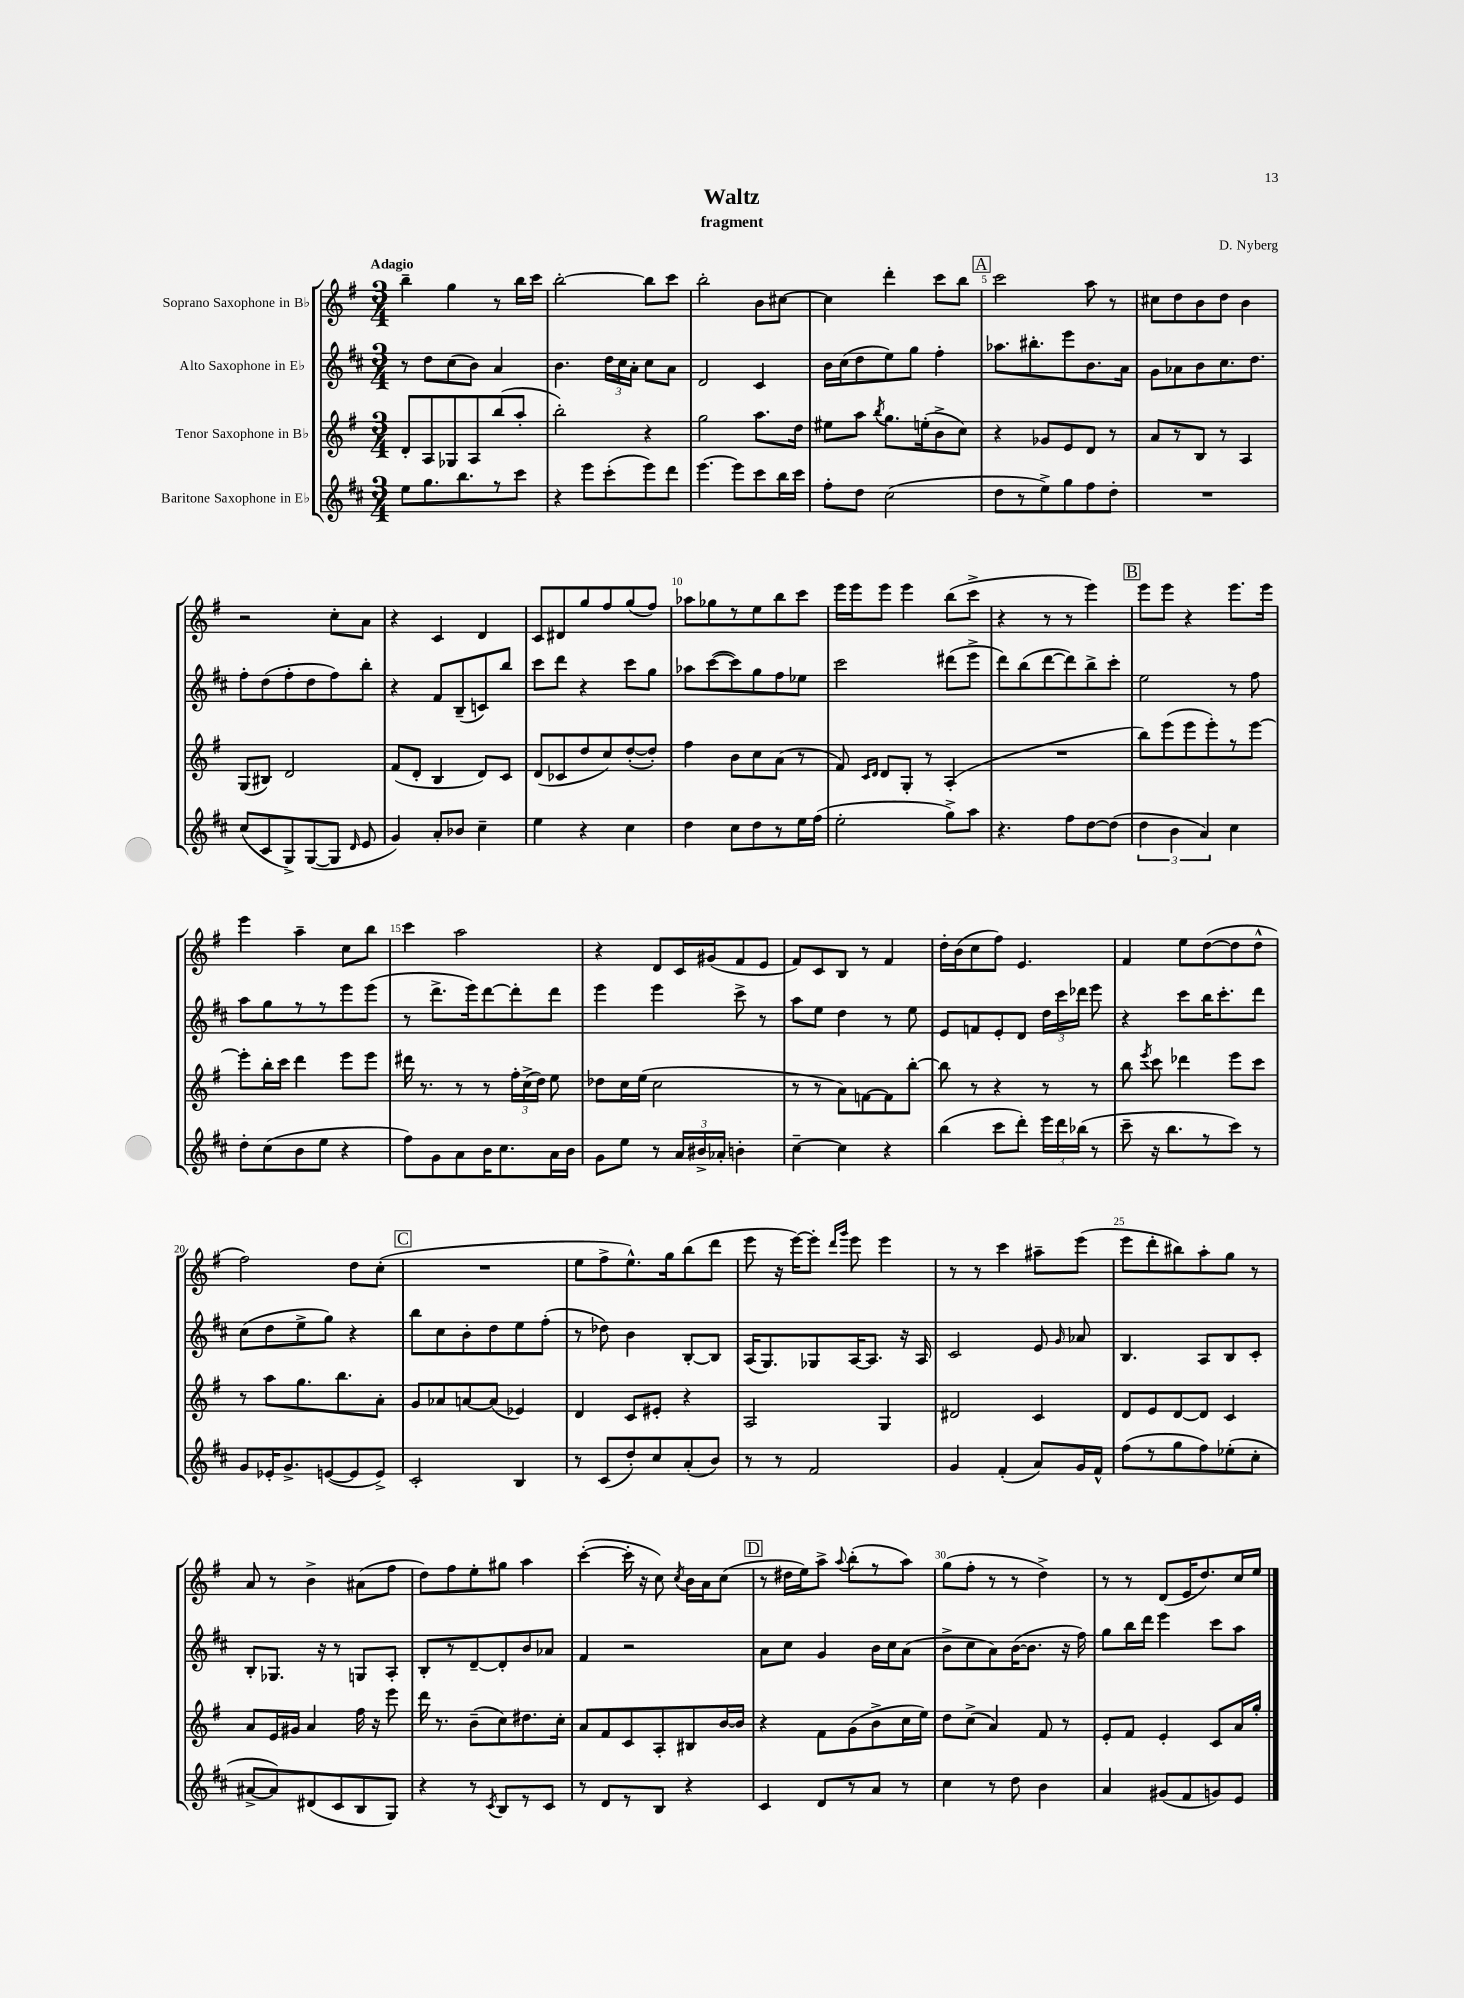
\header { title = "Waltz" composer = "D. Nyberg" subtitle = "fragment" }
<<
\new StaffGroup <<
\new Staff = "s0" \with { instrumentName = "Soprano Saxophone in Bb" } {
    \clef treble \key g \major \numericTimeSignature \time 3/4 \tempo "Adagio"
    \autoBeamOff b''4-- g''4 r8 b''16[ c'''16] |
    b''2~-. b''8[ c'''8] |
    b''2-. b'8[ cis''8]~ |
    cis''4 d'''4-. c'''8[ b''8] |
    \mark \markup { \box "A" } c'''2 a''8 r8 |
    cis''8[ d''8 b'8 d''8] b'4 |
    r2 c''8[-. a'8] |
    r4 c'4 d'4 |
    c'8[ dis'8 g''8 fis''8 g''8( fis''8]) |
    aes''8[ ges''8 r8 e''8 b''8 c'''8] |
    e'''16[ e'''16 e'''8] e'''4 b''8[( c'''8]-> |
    r4 r8 r8 e'''4) |
    \mark \markup { \box "B" } e'''8[ e'''8] r4 e'''8.[ e'''16] |
    e'''4 a''4-- c''8[ b''8] |
    c'''4 a''2 |
    r4 d'8[ c'16 gis'16( fis'8 e'8] |
    fis'8[) c'8 b8] r8 fis'4 |
    d''16[-. b'16( c''8 fis''8]) e'4. |
    fis'4 e''8[ d''8~( d''8 d''8]-^ |
    fis''2) d''8[ c''8]-.( |
    \mark \markup { \box "C" } R2. |
    e''8[ fis''8-> e''8.-^) g''16 b''8( d'''8] |
    e'''8 r16 e'''16[~) e'''8]-. \grace { d'''16[ g'''16] } e'''8 e'''4 |
    r8 r8 c'''4 ais''8[-- e'''8]( |
    e'''8[ d'''8-. bis''8) a''8-. g''8] r8 |
    a'8 r8 b'4-> ais'8[( fis''8] |
    d''8[) fis''8 e''8-. gis''8] a''4 |
    c'''4~-.( c'''16-. r16 c''8) \acciaccatura { c''8 } b'16[ a'16 c''8]( |
    \mark \markup { \box "D" } r8 dis''16[ e''16) a''8]-> \appoggiatura { a''8 } b''8[-.( r8 a''8]) |
    g''8[( fis''8]-. r8 r8 d''4->) |
    r8 r8 d'8[( e'16 d''8.) c''16 e''16] \bar "|." |
}
\new Staff = "s1" \with { instrumentName = "Alto Saxophone in Eb" } {
    \clef treble \key d \major \numericTimeSignature \time 3/4
    \autoBeamOff r8 d''8[ cis''8( b'8]) a'4 |
    b'4. \tuplet 3/2 { d''16[ cis''16 a'16]-. } cis''8[ a'8] |
    d'2 cis'4 |
    b'16[ cis''16( d''8 e''8) g''8] fis''4-. |
    \mark \markup { \box "A" } aes''8.[ bis''8.-. e'''8 b'8. a'16] |
    g'8[ aes'8 b'8 cis''8. d''8.] |
    fis''8[-. d''8( fis''8-. d''8 fis''8) b''8]-. |
    r4 fis'8[ b8--( c'8) b''8] |
    cis'''8[ d'''8] r4 cis'''8[ g''8] |
    aes''8[ cis'''8~( cis'''8) g''8 fis''8 ees''8] |
    cis'''2 dis'''8[( e'''8]-> |
    d'''8[) b''8( d'''8~ d'''8) b''8-> cis'''8]-. |
    \mark \markup { \box "B" } e''2 r8 fis''8 |
    a''8[ g''8 r8 r8 e'''8 e'''8]( |
    r8 d'''8.[-> e'''16) d'''8~ d'''8-. d'''8] |
    e'''4 e'''4 cis'''8-> r8 |
    a''8[ e''8] d''4 r8 e''8 |
    e'8[ f'8 e'8-. d'8] \tuplet 3/2 { d''16[ cis'''16 des'''16] } e'''8 |
    r4 cis'''8[ b''16 cis'''8.-. d'''8] |
    cis''8[( d''8 e''8-> g''8]) r4 |
    \mark \markup { \box "C" } b''8[ cis''8 b'8-. d''8 e''8 fis''8]-.( |
    r8 des''8) b'4 b8[~-. b8] |
    a16[( g8.) ges8 a16~ a8.] r16 a16 |
    cis'2 e'8 \grace { g'16 } aes'8 |
    b4. a8[ b8 cis'8]-. |
    b8[-. ges8.] r16 r8 g8[ a8]-. |
    b8[-. r8 d'8~-- d'8-. b'8 aes'8] |
    fis'4 r2 |
    \mark \markup { \box "D" } a'8[ cis''8] g'4 b'16[ cis''16 a'8]( |
    b'8[-> cis''8 a'8) b'16~( b'8.] r16 fis''16) |
    g''8[ b''16 d'''16] e'''4 cis'''8[ a''8] \bar "|." |
}
\new Staff = "s2" \with { instrumentName = "Tenor Saxophone in Bb" } {
    \clef treble \key g \major \numericTimeSignature \time 3/4
    \autoBeamOff d'8[-. a8 ges8 a8 b''8( a''8]-. |
    b''2-.) r4 |
    g''2 a''8.[ d''16] |
    eis''8[ a''8] \acciaccatura { b''8 } g''8.[ e''16-.( b'8-> c''8]) |
    \mark \markup { \box "A" } r4 ges'8[ e'8 d'8] r8 |
    a'8[ r8 b8] r8 a4 |
    g8[( bis8]) d'2 |
    fis'8[( d'8]-. b4 d'8[) c'8] |
    d'8[( ces'8 d''8 c''8) d''8~-.( d''8]-.) |
    fis''4 b'8[ c''8 a'8]( r8 |
    fis'8) \grace { c'16[ d'16] } d'8[ g8]-. r8 a4-.( |
    R2. |
    \mark \markup { \box "B" } b''8[) e'''8( e'''8 e'''8-.) r8 e'''8]~ |
    e'''8[-. b''16-. c'''16] d'''4 e'''8[ e'''8] |
    dis'''16 r8. r8 r8 \tuplet 3/2 { fis''16[-. c''16->( d''16]) } e''8 |
    des''8[ c''16 e''16]( c''2 |
    r8 r8 a'8[) f'8~ f'8 b''8]~-. |
    b''8 r8 r4 r8 r8 |
    b''8 \acciaccatura { e'''8 } c'''8 des'''4 e'''8[ c'''8] |
    r8 a''8[ g''8. b''8. a'8]-. |
    \mark \markup { \box "C" } g'8[ aes'8 a'8~ a'8]( ees'4) |
    d'4 c'8[ eis'8]-. r4 |
    a2 g4 |
    dis'2 c'4 |
    d'8[ e'8 d'8~ d'8] c'4 |
    a'8[ e'16 gis'16] a'4 fis''16 r16 e'''8 |
    d'''16 r8. b'8[--( c''8) dis''8. c''16]-. |
    a'8[ fis'8 c'8 a8-. bis8 b'16~ b'16] |
    \mark \markup { \box "D" } r4 fis'8[ g'8( b'8-> c''16 e''16]) |
    d''8[ c''8]->( a'4) fis'8 r8 |
    e'8[-. fis'8] e'4-. c'8[ a'16 g''16]-. \bar "|." |
}
\new Staff = "s3" \with { instrumentName = "Baritone Saxophone in Eb" } {
    \clef treble \key d \major \numericTimeSignature \time 3/4
    \autoBeamOff e''8[ g''8. b''8. r8 cis'''8] |
    r4 e'''8[ cis'''8-.( e'''8) d'''8] |
    e'''4.~ e'''8[ cis'''8 b''16 cis'''16] |
    fis''8[-. d''8] cis''2( |
    \mark \markup { \box "A" } d''8[ r8 e''8->) g''8 fis''8 d''8]-. |
    R2. |
    cis''8[( cis'8 g8->) g8~( g8] \grace { d'16 } e'8 |
    g'4) a'8[-. bes'8] cis''4-- |
    e''4 r4 cis''4 |
    d''4 cis''8[ d''8 r8 e''16 fis''16]( |
    e''2-. g''8[->) a''8] |
    r4. fis''8[ d''8~ d''8]( |
    \mark \markup { \box "B" } \tuplet 3/2 { d''4 b'4 a'4) } cis''4 |
    d''8[-. cis''8( b'8 e''8] r4 |
    fis''8[) g'8 a'8 b'16 cis''8. a'16 b'16] |
    g'8[ e''8] r8 \tuplet 3/2 { a'16[ bis'16-> aes'16]-. } b'4-. |
    cis''4~-- cis''4 r4 |
    b''4( cis'''8[ d'''8]-.) \tuplet 3/2 { e'''16[ d'''16 bes''16]( } r8 |
    cis'''8-- r16 b''8.[ r8 cis'''8]) r8 |
    g'8[ ees'16-. g'8.-> e'8~( e'8 e'8]->) |
    \mark \markup { \box "C" } cis'2-. b4 |
    r8 cis'8[( d''8-.) cis''8 a'8-.( b'8]) |
    r8 r8 fis'2 |
    g'4 fis'4-.( a'8[) g'16 fis'16]-^ |
    fis''8[( r8 g''8 fis''8) ees''8-.( cis''8]-. |
    ais'8[~-> ais'8) dis'8( cis'8 b8 g8]) |
    r4 r8 \acciaccatura { cis'8 } b8[ r8 cis'8] |
    r8 d'8[ r8 b8] r4 |
    \mark \markup { \box "D" } cis'4 d'8[ r8 a'8] r8 |
    cis''4 r8 d''8 b'4 |
    a'4 gis'8[( fis'8 g'8) e'8] \bar "|." |
}
>>
>>
\layout { \context { \Score \override BarNumber.break-visibility = ##(#f #t #t) barNumberVisibility = #(every-nth-bar-number-visible 5) } }
